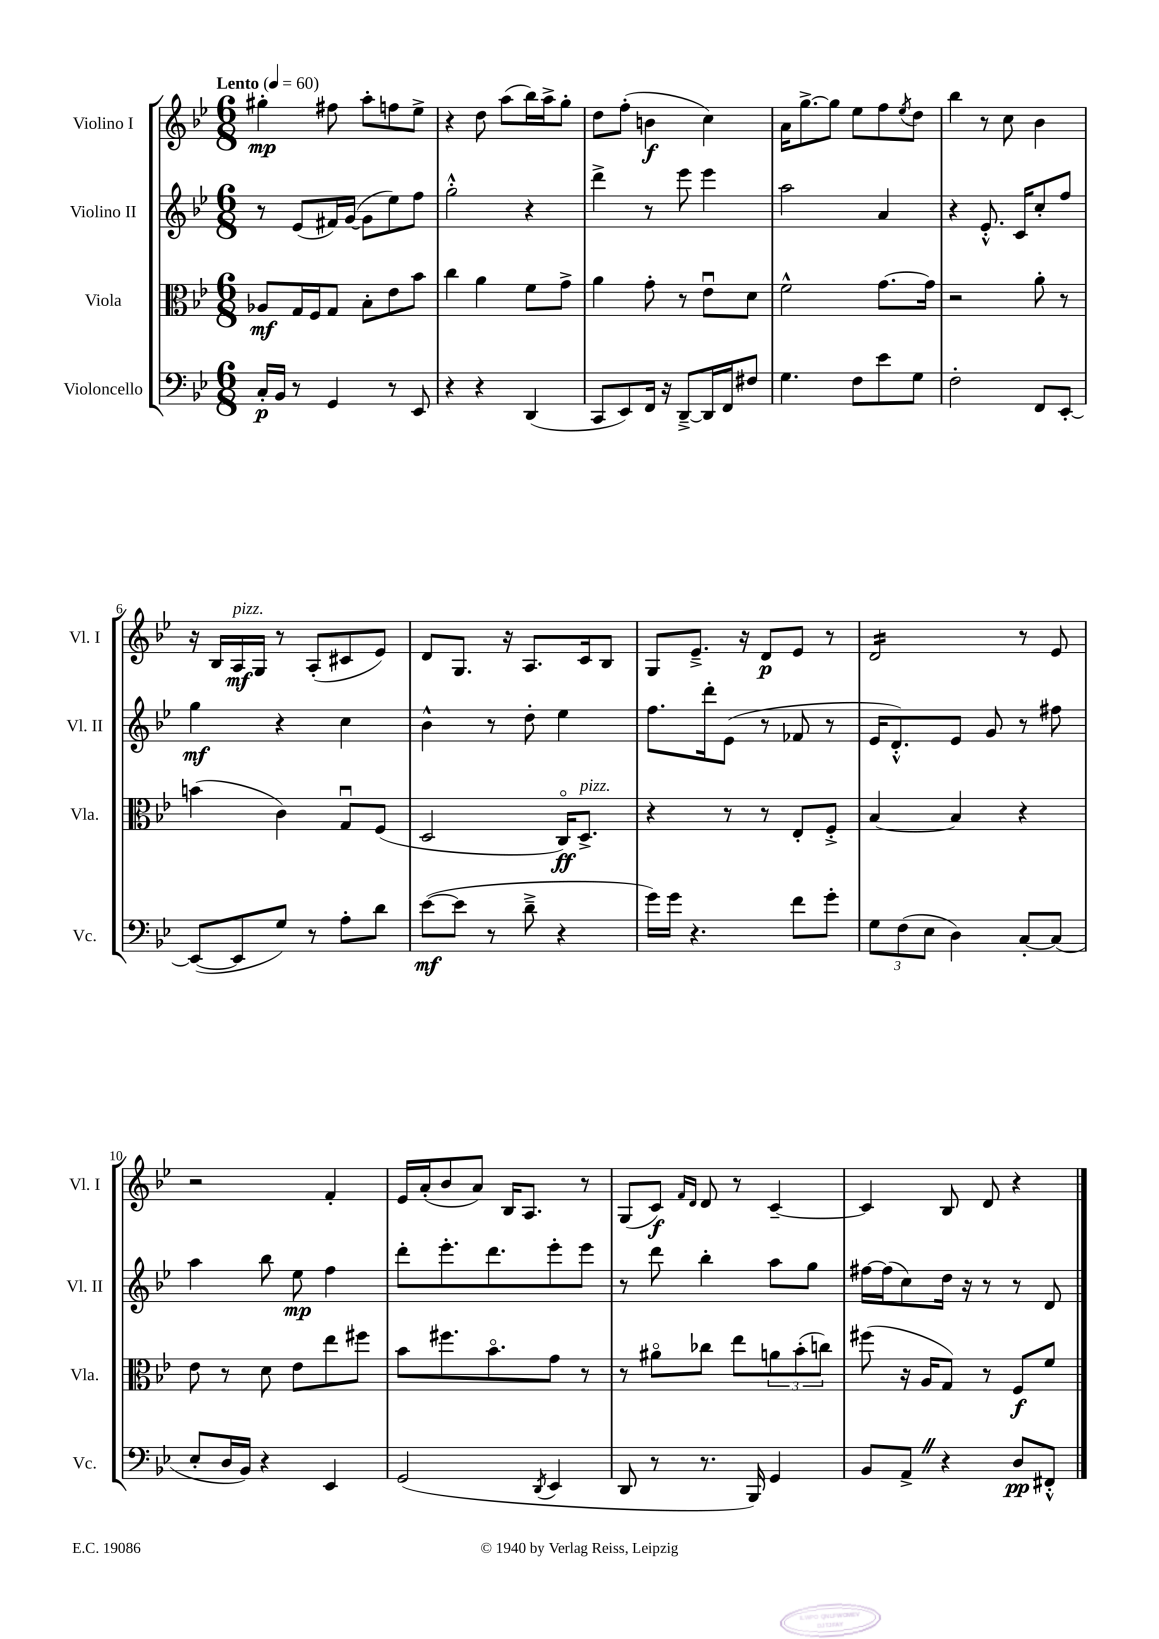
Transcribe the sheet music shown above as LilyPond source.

<<
\new StaffGroup <<
\new Staff = "s0" \with { instrumentName = "Violino I" shortInstrumentName = "Vl. I" } {
    \clef treble \key bes \major \numericTimeSignature \time 6/8 \tempo "Lento" 4 = 60
    gis''4-.\mp fis''8 a''8-. f''8 ees''8-> |
    r4 d''8 a''8( bes''16) a''16-> g''8-. |
    d''8 f''8-.( b'4\f c''4) |
    a'16 g''8.~-> g''8 ees''8 f''8 \acciaccatura { ees''8 } d''8 |
    bes''4 r8 c''8 bes'4 |
    r16 bes16 a16\mf^\markup { \italic "pizz." } g16 r8 a8-.( cis'8 ees'8) |
    d'8 g8. r16 a8. c'16 bes8 |
    g8 ees'8.---> r16 d'8\p ees'8 r8 |
    d'2:16 r8 ees'8 |
    r2 f'4-. |
    ees'16 a'16-.( bes'8 a'8) bes16 a8. r8 |
    g8( c'8\f) \grace { f'16 d'16 } d'8 r8 c'4~-- |
    c'4 bes8 d'8 r4 \bar "|." |
}
\new Staff = "s1" \with { instrumentName = "Violino II" shortInstrumentName = "Vl. II" } {
    \clef treble \key bes \major \numericTimeSignature \time 6/8
    r8 ees'8( fis'16) g'16~( g'8 ees''8) f''8 |
    g''2-.-^ r4 |
    d'''4-> r8 ees'''8 ees'''4 |
    a''2 a'4 |
    r4 ees'8.-.-^ c'16 c''8-. f''8 |
    g''4\mf r4 c''4 |
    bes'4-^ r8 d''8-. ees''4 |
    f''8. d'''16-. ees'8( r8 fes'8 r8 |
    ees'16 d'8.-.-^) ees'8 g'8 r8 fis''8 |
    a''4 bes''8 ees''8\mp f''4 |
    d'''8-. ees'''8.-. d'''8. ees'''8-. ees'''8 |
    r8 d'''8 bes''4-. a''8 g''8 |
    fis''16~ fis''16( c''8) d''16 r16 r8 r8 d'8 \bar "|." |
}
\new Staff = "s2" \with { instrumentName = "Viola" shortInstrumentName = "Vla." } {
    \clef alto \key bes \major \numericTimeSignature \time 6/8
    aes8\mf g16 f16 g8 bes8-. ees'8 bes'8 |
    c''4 a'4 f'8 g'8-> |
    a'4 g'8-. r8 ees'8\downbow d'8 |
    f'2-^ g'8.~ g'16 |
    r2 a'8-. r8 |
    b'4( c'4) g8\downbow f8( |
    d2 c16\flageolet\ff) d8.->^\markup { \italic "pizz." } |
    r4 r8 r8 ees8-. f8-.-> |
    bes4~ bes4 r4 |
    ees'8 r8 d'8 ees'8 ees''8 fis''8 |
    bes'8 fis''8. bes'8.\flageolet g'8 r8 |
    r8 ais'8\flageolet ces''8 ees''8 \tuplet 3/2 { a'8 bes'8-.( c''8) } |
    fis''8( r16 a16 g8) r8 f8\f f'8 \bar "|." |
}
\new Staff = "s3" \with { instrumentName = "Violoncello" shortInstrumentName = "Vc." } {
    \clef bass \key bes \major \numericTimeSignature \time 6/8
    c16-.\p bes,16 r8 g,4 r8 ees,8 |
    r4 r4 d,4( |
    c,8 ees,8) f,16 r16 d,8~---> d,16 f,16 fis8 |
    g4. f8 ees'8 g8 |
    f2-. f,8 ees,8~-. |
    ees,8~( ees,8 g8) r8 a8-. d'8 |
    ees'8~\mf( ees'8 r8 d'8---> r4 |
    g'16) g'16 r4. f'8 g'8-. |
    \tuplet 3/2 { g8 f8( ees8 } d4) c8~-. c8( |
    ees8-. d16 bes,16) r4 ees,4 |
    g,2( \acciaccatura { d,8 } ees,4 |
    d,8 r8 r8. bes,,16) g,4 |
    bes,8 a,8-> \once \override BreathingSign.text = \markup { \musicglyph "scripts.caesura.straight" } \breathe r4 d8\pp fis,8-.-^ \bar "|." |
}
>>
>>
